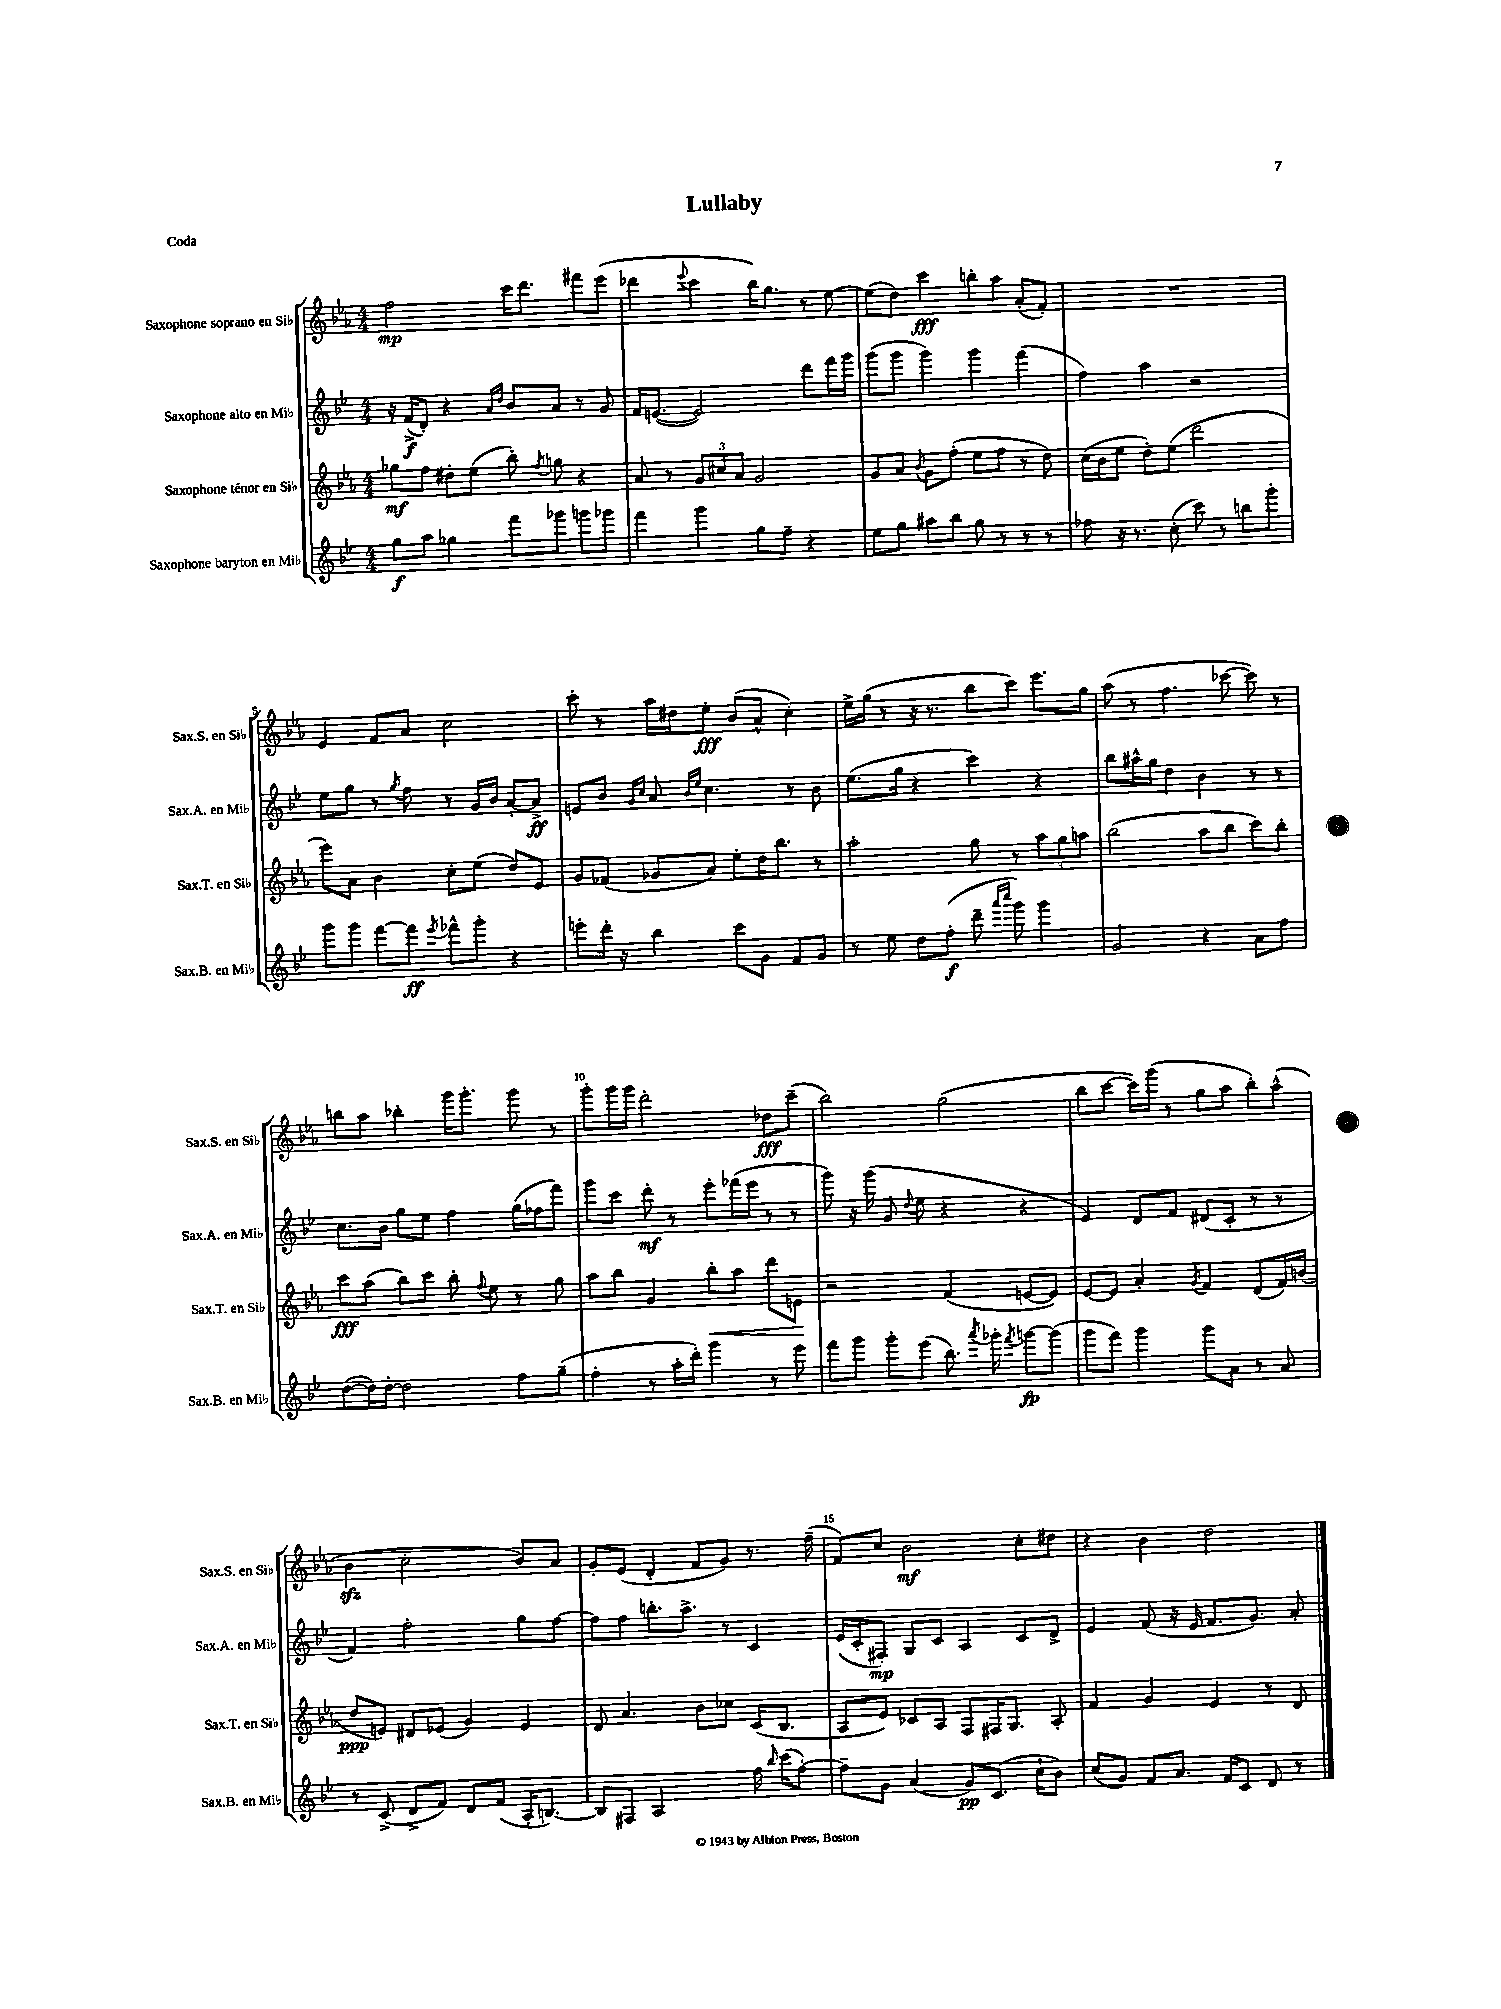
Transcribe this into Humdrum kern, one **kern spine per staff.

**kern	**kern	**kern	**kern
*staff4	*staff3	*staff2	*staff1
*clefG2	*clefG2	*clefG2	*clefG2
*k[b-e-]	*k[b-e-a-]	*k[b-e-]	*k[b-e-a-]
*M4/4	*M4/4	*M4/4	*M4/4
8gg\L	8gg-\L	16r	2ff\
.	.	(16f^/LK	.
8aa\J	8ff\J	8d'/J)	.
4gg-\	8dd#'\L	4r	.
.	(8ee-\J	.	.
.	.	16qqa/LL	.
.	.	16qqdd/JJ	.
8fff\L	8bb-'\)	8b-/L	16ccc\LK
.	.	.	8.ddd\J
.	8qff/	.	.
8ggg-\J	8gg\	8a/J	.
8ggg\L	4r	8r	8fff#\L
8ggg-\J	.	8g/	(8eee-\J
=	=	=	=
4fff\	8a-/	16f/LK	4ddd-\
.	.	([8.e/J	.
.	8r	.	.
.	.	.	8qqeee-/
4ggg\	12g/L	2e/])	4ccc\
.	12cc#/	.	.
.	12a-/J	.	.
8gg\L	2g/	.	16bb-\LK)
.	.	.	8.gg\J
8ff~\J	.	.	.
4r	.	8ddd\L	8r
.	.	16fff\L	[8ee-\
.	.	16ggg\JJ	.
=	=	=	=
8ee-\L	8g/L	(8ggg\L	(8ee-\]L
8gg\J	8a-/J	8ggg\J	8dd\J)
.	8qb-/	.	.
8aa#\L	8g\L	4ggg\)	4ccc\
8bb-\J	(8ff'\J	.	.
8gg\	8ee-\L	4ggg\	8bb'\L
8r	8ff\J	.	8aa-\J
8r	8r	(4fff\	(8a-'/L
8r	8dd\)	.	8f'/J)
=	=	=	=
8ff-\	(16cc\LL	4ff\)	1r
.	16b-\J	.	.
16r	8ee-\J	.	.
8.r	.	.	.
.	8dd'\L)	4aa\	.
(8cc'\	(8ee-\J	.	.
8ccc\)	2ddd\	2r	.
8r	.	.	.
8bb\L	.	.	.
8ggg'\J	.	.	.
=	=	=	=
8ggg\L	8eee-\L)	8ee-\L	4e-/
8ggg\J	8a-\J	8gg\J	.
[8fff\L	4b-\	8r	8f/L
.	.	8qgg/	.
8fff\]J	.	8ff\	8a-/J
8qeee-/	.	.	.
8fff-^^\L	8cc'\L	8r	2cc\
8ggg'\J	(8ee-\J	16g/LL	.
.	.	16b-/JJ	.
4r	8dd/L)	[8a'/L	.
.	8e-/J	8a^/]J	.
=	=	=	=
8eee'\L	8g/L	8e/L	8ccc'\
16ddd'\Jk	(8f-/J	8b-/J	8r
16r	.	.	.
.	.	16qqg/LL	.
.	.	16qqcc/JJ	.
4bb-\	8g-/L	8a/	16aa-\LL
.	.	.	16dd#\J
.	.	16qqb-/LL	.
.	.	16qqee-/JJ	.
.	8a-/J)	4.cc\	8ee-'\J
8ccc\L	8ee-'\L	.	(8b-/L
8g\J	16dd\K	.	8a-^^/J
.	8.bb-\J	.	.
8f/L	.	8r	4cc'\)
8g/J	8r	8b-\	.
=	=	=	=
8r	2aa-'\	(8.ee-\L	16ee-^\LL
.	.	.	(16gg\JJ
8ee-\	.	.	8r
.	.	16gg\Jk	.
8dd\L	.	4r	16r
.	.	.	8.r
(8ff'\J	.	.	.
8ddd~\	8gg\	4ccc\)	8bb-\L
16qqaaa/LL	.	.	.
16qqcccc/JJ	.	.	.
8ggg\)	8r	.	8ccc\J)
4ggg\	12aa-\L	4r	8.eee-\L
.	12gg\	.	.
.	12aa\J	.	.
.	.	.	16gg\Jk
=	=	=	=
2g/	(2bb-\	8bb-\L	(8aa-\
.	.	16aa#^^\L	8r
.	.	16gg\JJ	.
.	.	4dd\	4.ff\
4r	8aa-\L	4b-\	.
.	8bb-\J	.	[8ccc-\
8a\L	8ccc\L)	8r	8ccc-\])
8ff\J	8bb-'\J	8r	8r
=	=	=	=
([8dd\L	8ccc\L	8.cc\L	8bb\L
16dd\]L)	(8aa-\J	.	8aa-\J
[16dd'\JJ	.	16b-\Jk	.
2dd\]	8bb-\L)	8gg\L	4bb-'\
.	8ccc\J	8ee-\J	.
.	8bb-'\	4ff\	16ggg\LK
.	.	.	8.ggg'\J
.	8qqff/	.	.
.	8ee-\	.	.
8ff\L	8r	(16gg\LL	8ggg\
.	.	16ff-\J	.
(8gg~\J	8gg\	8fff\J)	8r
=	=	=	=
4ff'\	8aa-\L	8ggg\L	8ggg'\L
.	8bb-\J	8ccc\J	16ggg\L
.	.	.	16ggg\JJ
8r	4g/	8ddd'\	2ddd'\
16aa'\LL	.	8r	.
16ddd'\JJ)	.	.	.
4ggg\	8bb-'\L	8eee-'\L	.
.	8aa-\J	(16fff-\L	.
.	.	16eee-\JJ	.
8r	8ddd\L	8r	8dd-\L
8eee-\	8e\J	8r	(8ccc~\J
=	=	=	=
8fff\L	2r	8ggg\)	2bb-\)
8ggg\J	.	16r	.
.	.	(16ggg\	.
8ggg'\L	.	8g/	.
.	.	8qqdd/	.
(8eee-\J	.	8ee-\	.
8.bb-\)	(4f/	4r	(2gg\
8qaaa/	.	.	.
16ggg-'\	.	.	.
8qfff/	.	.	.
[8ggg\L	[8e/L	4r	.
(8ggg\]J	8e/]J)	.	.
=	=	=	=
8ggg\L	[8e-/L	4e-/)	8bb-\L
8fff\J)	8e-/]J	.	[8ccc\J
4ggg\	4a-'/	8d/L	16ccc\]LL)
.	.	.	(16ggg\JJ
.	.	8f/J	8r
.	8qg/	.	.
8ggg\L	4f/	(8d#/L	8gg\L
8a\J	.	8c'/J	8aa-\J
8r	(8d/L	8r	8bb-'\L)
8a/	16f/L)	8r	(8aa-^^\J
.	(16b/JJ	.	.
=	=	=	=
8r	8dd/L	4f/)	4b-\
(8c^/	8e/J)	.	.
8d^/L	8d#/L	2ff'\	2cc'\
8f/J)	(8e-/J	.	.
8d/L	4g/)	.	.
(8f/J	.	.	.
16A'/LK	4e-/	8gg\L	8b-/L)
[8.B/J)	.	.	.
.	.	[8ff\J	8a-/J
=	=	=	=
8B/]L	8d/	8ff\]L	8g'/L
8F#/J	4.a-/	8ff\J	(8e-/J
2A/	.	8.bb'\L	4d'/
.	.	8.aa^\J	.
.	8b-\L	.	8f/L
.	8cc-\J	8r	8g/J)
16ff\	(16c/LK	4c/	8.r
16qqbb-/	.	.	.
(16ccc\LK	8.B-/J	.	.
[8ff'\J)	.	.	.
.	.	.	(16ff~\
=	=	=	=
8ff~\]L	8A-/L	(16e-/LL	8f/L)
.	.	16c'/J	.
8g\J	8e-/J)	8F#'/J)	8cc/J
(4a/	8c-/L	8G/L	2b-\
.	8A-/J	8c/J	.
8g/L)	8F/L	4A/	.
(8.c/J	16F#/K	.	.
.	8.G/J	.	.
.	.	8c/L	8cc'\L
16cc`\LK	.	.	.
8b-\J)	8A-'/	8d^/J	8dd#\J
=	=	=	=
(8cc/L	4f/	4e-/	4r
8g/J)	.	.	.
8f/L	4g/	(8f/	4b-\
8.a/J	.	16r	.
.	.	16e-/	.
.	4e-/	8.f/L	2dd\
16f/LK	.	.	.
8c/J	.	.	.
.	.	8.g/J)	.
8d/	8r	.	.
8r	8d/	8a'/	.
==	==	==	==
*-	*-	*-	*-
